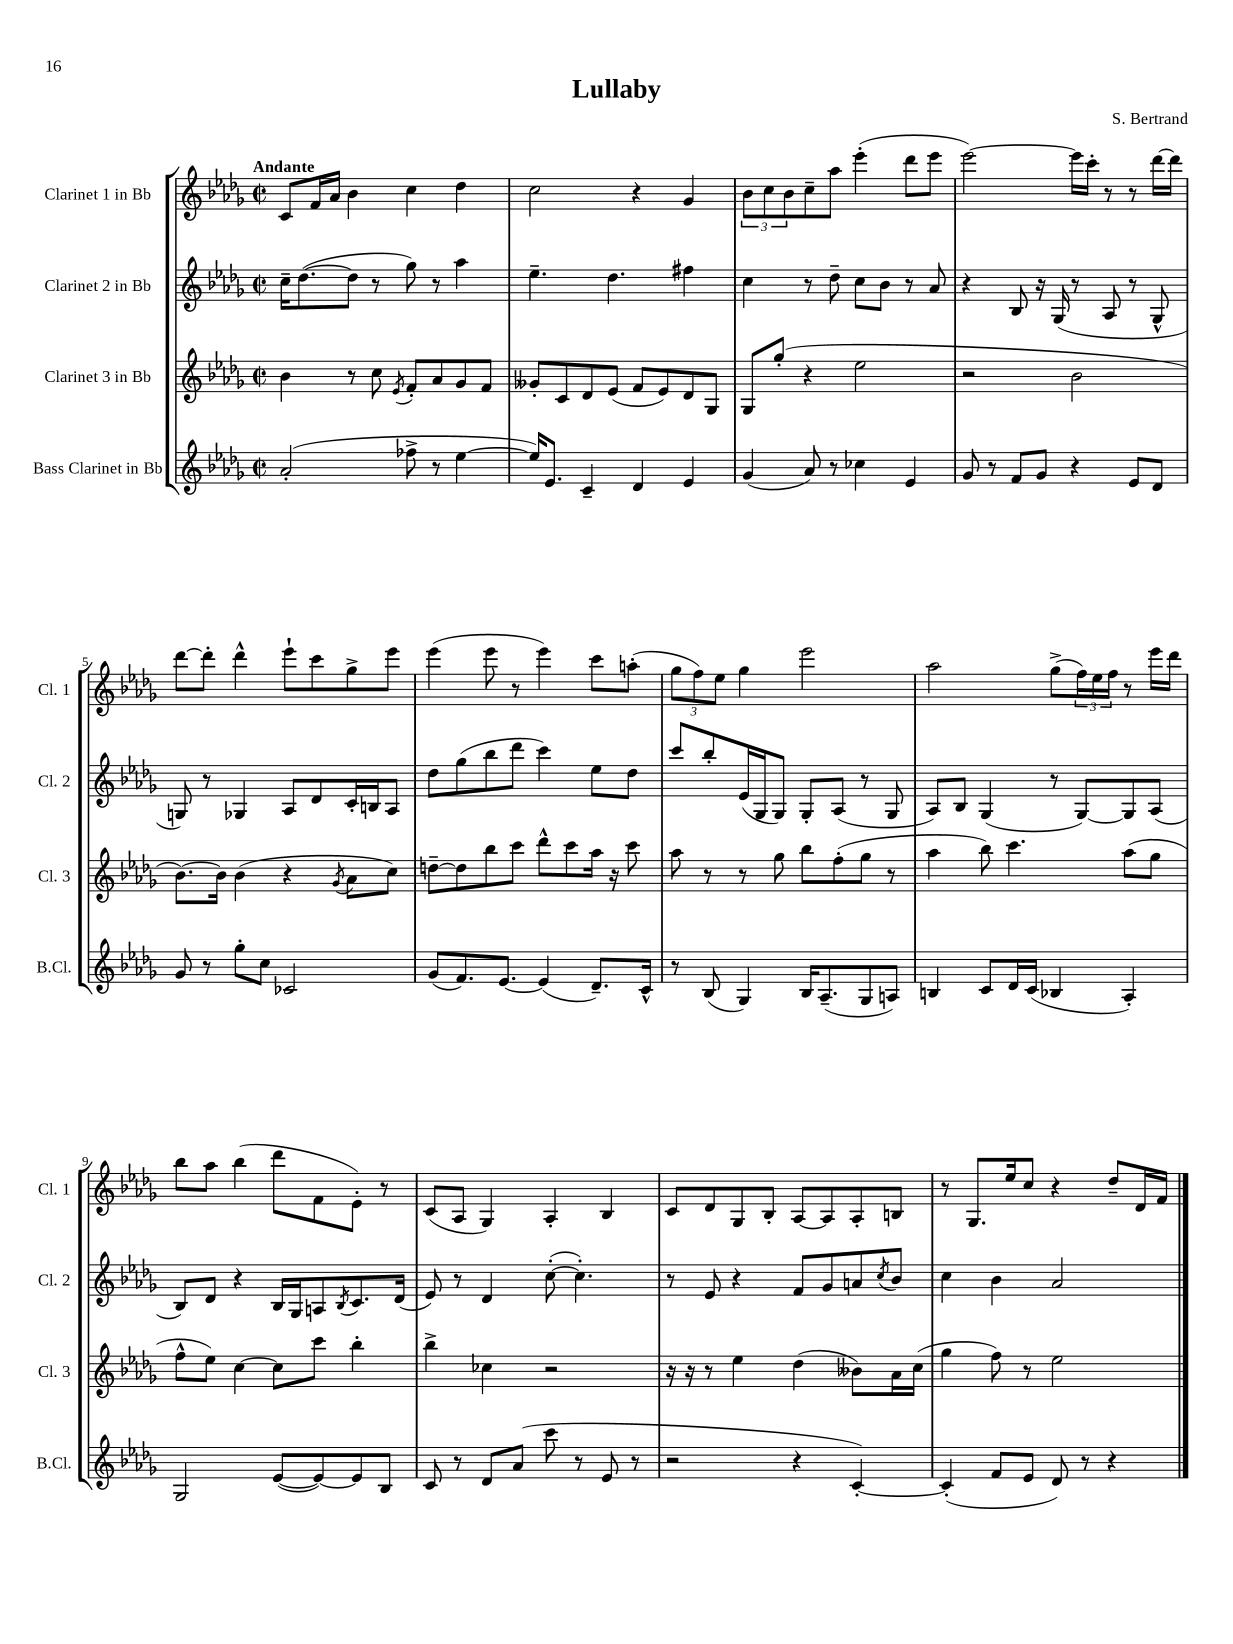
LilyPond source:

\header { title = "Lullaby" composer = "S. Bertrand" }
<<
\new StaffGroup <<
\new Staff = "s0" \with { instrumentName = "Clarinet 1 in Bb" shortInstrumentName = "Cl. 1" } {
    \clef treble \key des \major \defaultTimeSignature \time 2/2 \tempo "Andante"
    c'8 f'16 aes'16 bes'4 c''4 des''4 |
    c''2 r4 ges'4 |
    \tuplet 3/2 { bes'8 c''8 bes'8 } c''8-- aes''8 ees'''4-.( des'''8 ees'''8 |
    ees'''2~) ees'''16 c'''16-. r8 r8 des'''16~ des'''16 |
    des'''8~ des'''8-. des'''4-^ ees'''8-! c'''8 ges''8-> ees'''8 |
    ees'''4( ees'''8 r8 ees'''4) c'''8 a''8-.( |
    \tuplet 3/2 { ges''8 f''8) ees''8 } ges''4 ees'''2 |
    aes''2 ges''8->( \tuplet 3/2 { f''16) ees''16 f''16 } r8 ees'''16 des'''16 |
    bes''8 aes''8 bes''4( des'''8 f'8 ees'8-.) r8 |
    c'8( aes8 ges4) aes4-. bes4 |
    c'8 des'8 ges8 bes8-. aes8~ aes8 aes8-. b8 |
    r8 ges8. ees''16 c''8 r4 des''8-- des'16 f'16 \bar "|." |
}
\new Staff = "s1" \with { instrumentName = "Clarinet 2 in Bb" shortInstrumentName = "Cl. 2" } {
    \clef treble \key des \major \defaultTimeSignature \time 2/2
    c''16-- des''8.~( des''8 r8 ges''8) r8 aes''4 |
    ees''4.-- des''4. fis''4 |
    c''4 r8 des''8-- c''8 bes'8 r8 aes'8 |
    r4 bes8 r16 ges16( r8 aes8 r8 ges8-^ |
    g8) r8 ges4 aes8 des'8 c'16-. b16 aes8 |
    des''8 ges''8( bes''8 des'''8 c'''4) ees''8 des''8 |
    c'''8 bes''8-. ees'16( ges16 ges8) ges8-. aes8( r8 ges8 |
    aes8) bes8 ges4( r8 ges8~) ges8 aes8( |
    bes8) des'8 r4 bes16 ges16 a8 \acciaccatura { bes8 } c'8. des'16( |
    ees'8) r8 des'4 c''8~-.( c''4.-.) |
    r8 ees'8 r4 f'8 ges'8 a'8 \acciaccatura { c''8 } bes'8 |
    c''4 bes'4 aes'2 \bar "|." |
}
\new Staff = "s2" \with { instrumentName = "Clarinet 3 in Bb" shortInstrumentName = "Cl. 3" } {
    \clef treble \key des \major \defaultTimeSignature \time 2/2
    bes'4 r8 c''8 \acciaccatura { ees'8 } f'8-. aes'8 ges'8 f'8 |
    geses'8-. c'8 des'8 ees'8( f'8 ees'8) des'8 ges8 |
    ges8 ges''8-.( r4 ees''2 |
    r2 bes'2 |
    bes'8.~) bes'16 bes'4( r4 \acciaccatura { ges'8 } aes'8 c''8) |
    d''8~-- d''8 bes''8 c'''8 des'''8-^ c'''8 aes''16 r16 c'''8 |
    aes''8 r8 r8 ges''8 bes''8 f''8-.( ges''8 r8 |
    aes''4 bes''8) c'''4. aes''8( ges''8 |
    f''8-^ ees''8) c''4~ c''8 c'''8 bes''4-. |
    bes''4-> ces''4 r2 |
    r16 r16 r8 ees''4 des''4( beses'8) aes'16 c''16( |
    ges''4 f''8) r8 ees''2 \bar "|." |
}
\new Staff = "s3" \with { instrumentName = "Bass Clarinet in Bb" shortInstrumentName = "B.Cl." } {
    \clef treble \key des \major \defaultTimeSignature \time 2/2
    aes'2-.( fes''8-> r8 ees''4~ |
    ees''16) ees'8. c'4-- des'4 ees'4 |
    ges'4( aes'8) r8 ces''4 ees'4 |
    ges'8 r8 f'8 ges'8 r4 ees'8 des'8 |
    ges'8 r8 ges''8-. c''8 ces'2 |
    ges'8( f'8.) ees'8.~ ees'4( des'8.--) c'16-^ |
    r8 bes8( ges4) bes16 aes8.--( ges8 a8) |
    b4 c'8 des'16 c'16( bes4 aes4-.) |
    ges2 ees'8~( ees'8~) ees'8 bes8 |
    c'8 r8 des'8 aes'8( c'''8 r8 ees'8 r8 |
    r2 r4 c'4~-.) |
    c'4-.( f'8 ees'8 des'8) r8 r4 \bar "|." |
}
>>
>>
